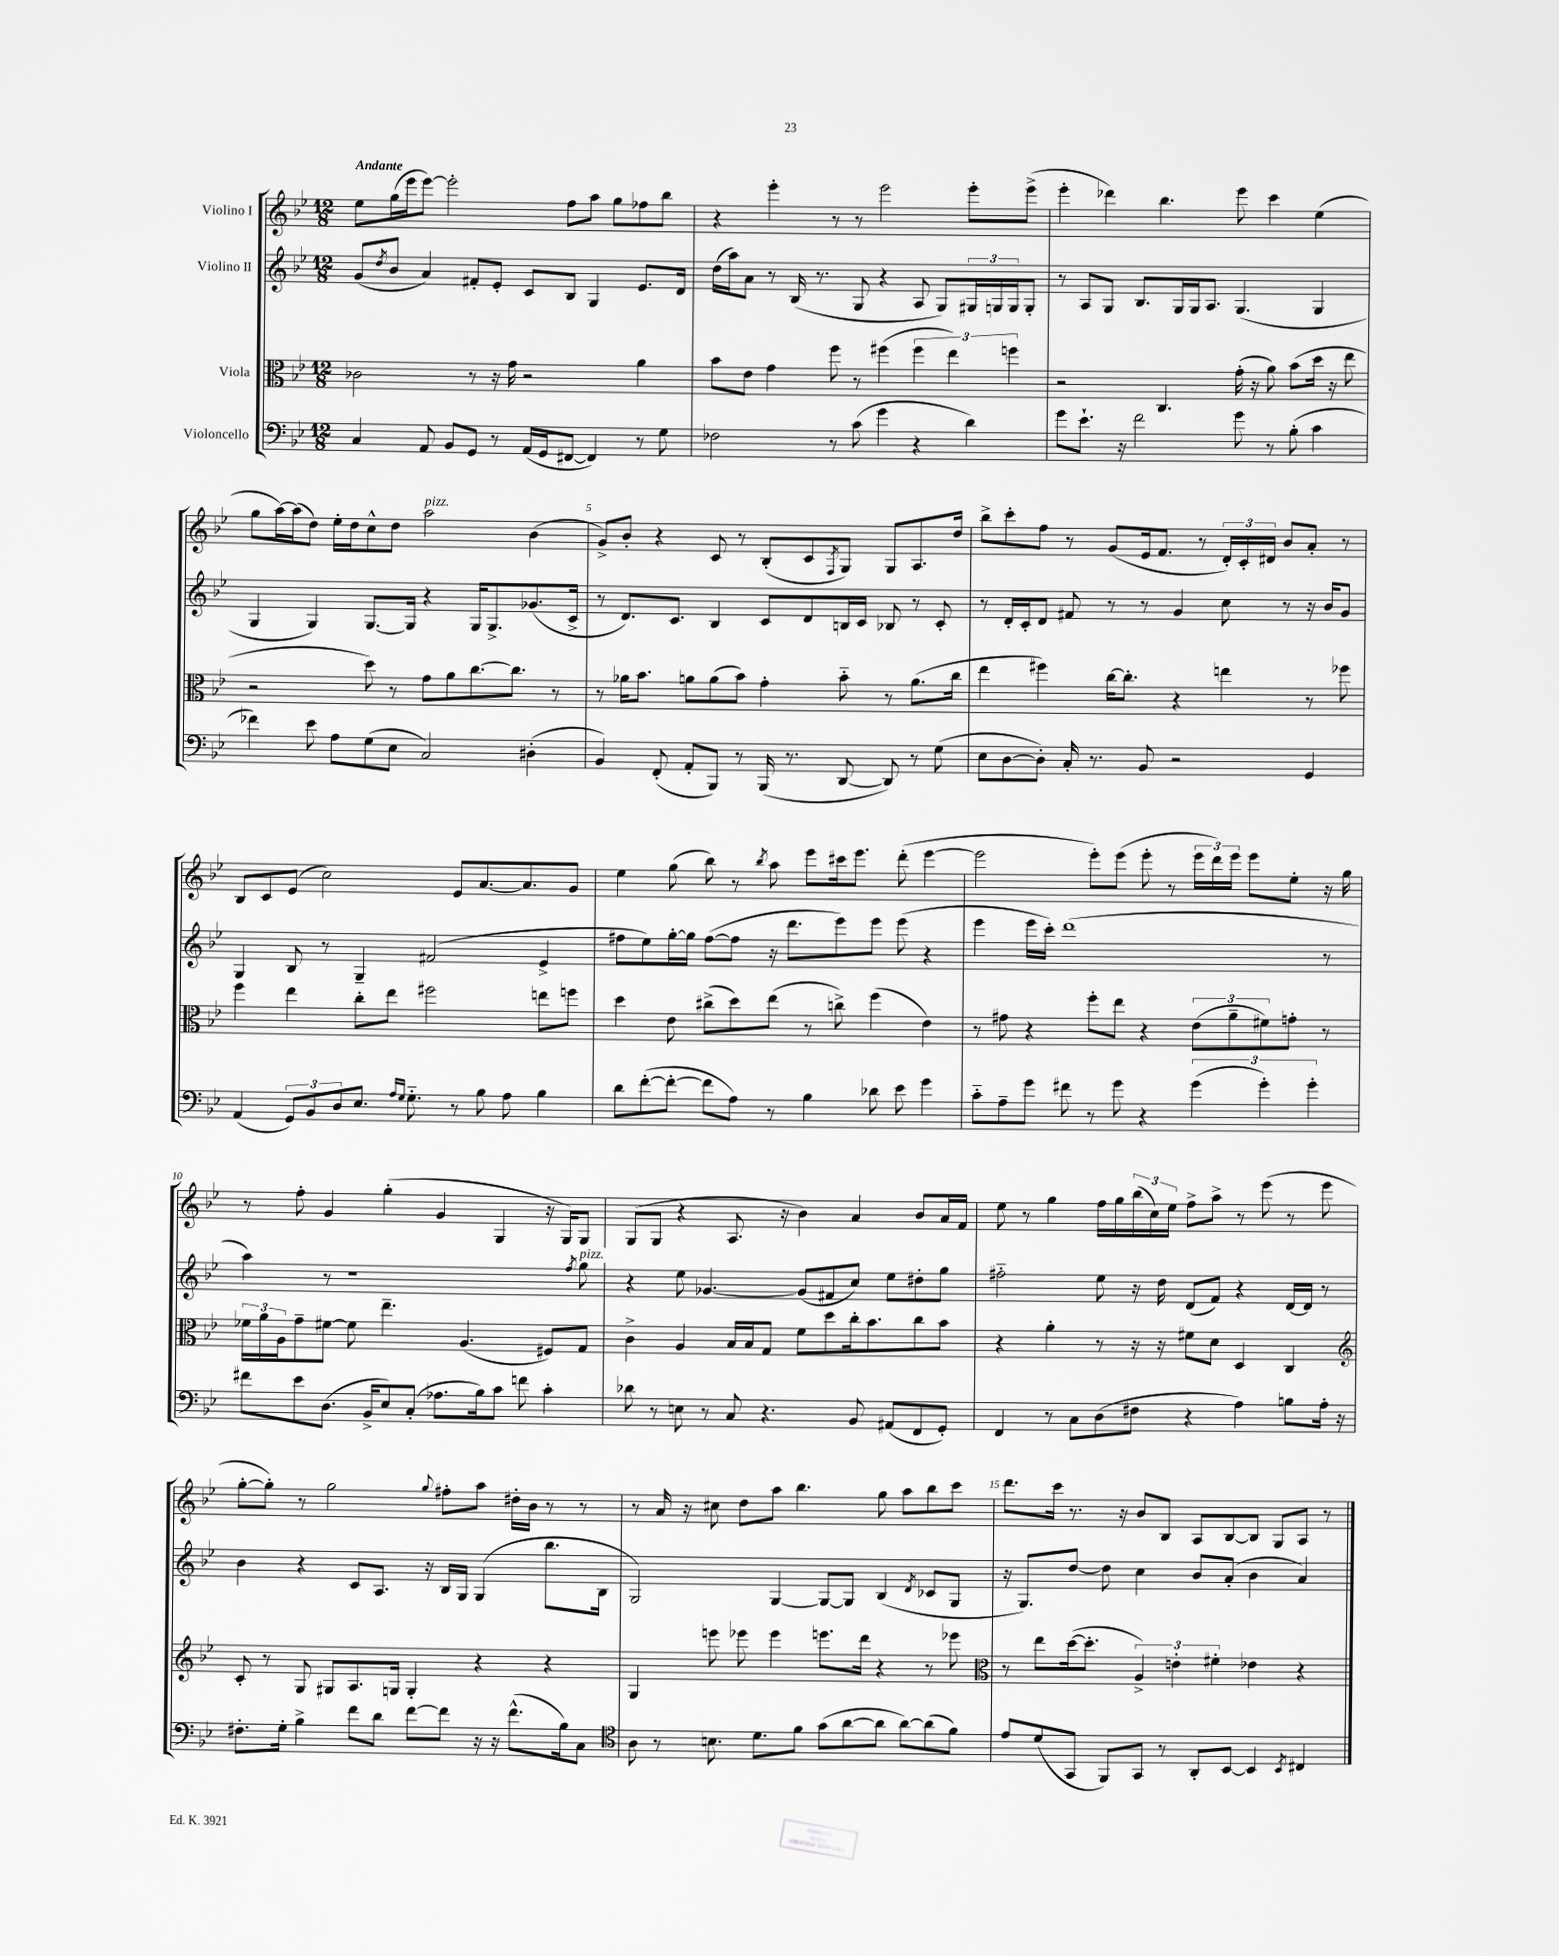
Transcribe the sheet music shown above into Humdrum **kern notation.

**kern	**kern	**kern	**kern
*part4	*part3	*part2	*part1
*staff4	*staff3	*staff2	*staff1
*I"Violoncello	*I"Viola	*I"Violino II	*I"Violino I
*clefF4	*clefC3	*clefG2	*clefG2
*k[b-e-]	*k[b-e-]	*k[b-e-]	*k[b-e-]
*M12/8	*M12/8	*M12/8	*M12/8
=1	=1	=1	=1
!	!	!	!LO:TX:a:B:t=Andante
4C/	2c-X\	(8g/L	8ee-\L
.	.	8qdd/	.
.	.	8b-/J	(16gg\L
.	.	.	16eee-\J
8AA/	.	4a/)	[8eee-\J)
8BB-/L	.	.	2eee-'\]
8GG/J	8r	8f#X'/L	.
8r	16r	8e-'/J	.
.	16g\	.	.
(16AA/LL	2r	8c/L	.
16GG/J	.	.	.
[8FF#X/J	.	8B-/J	8ff\L
4FF#/])	.	4G/	8aa\J
.	.	.	8gg\L
8r	4a\	8.e-/L	8ff-X\
8G\	.	.	8bb-\J
.	.	16d/Jk	.
=2	=2	=2	=2
2F-X\	8b-\L	(16dd\LL	4r
.	.	16aa\J)	.
.	8e-\J	8a\J	.
.	4g\	8r	4eee-'\
.	.	(16B-/	.
.	.	8.r	.
8r	8ff\	.	8r
(8c\	8r	8G/	8r
4g\	(4ff#X\	4r	2eee-\
4r	6ff#\	8A/	.
.	.	8G/L)	.
.	6ee-\)	.	.
4d\)	.	24G#X/L	8eee-'\L
.	.	24Gn/	.
.	6ffn\	24G/J	.
.	.	8G'/J	(8eee-^\J
=3	=3	=3	=3
8g\L	2r	8r	4eee-'\
8.e-`\J	.	8A/L	.
.	.	8G/J	4ddd-X\)
16r	.	.	.
2f\	.	8.B-/L	.
.	4.C/	.	4.bb-\
.	.	16G/L	.
.	.	16G/J	.
.	.	8.A/J	.
8g\	(16g'\	(4.G/	8eee-\
.	16r	.	.
8r	8a\)	.	4ccc\
(8B-'\	(8b-\L	.	.
4c\	16dd\Jk	4G/	(4ee-\
.	16r	.	.
.	8ee-\	.	.
!!LO:LB:g=z
=4	=4	=4	=4
4f-X\)	2r	4G/	8gg\L
.	.	.	[16aa\L)
.	.	.	(16aa\J]
8e-\	.	4G/)	8dd\J)
8A\L	.	.	16ee-'\LL
.	.	.	16dd\J
(8G\	8dd\)	[8.G/L	8cc^^\
8E-\J	8r	.	8dd\J
.	.	16G/Jk]	.
!	!	!	!LO:TX:a:i:t=pizz.
2C/)	8g\L	4r	2aa\
.	8a\	.	.
.	[8.cc\	16G/KL	.
.	.	8.G^/	.
.	8.cc\J]	.	.
(4D#X'\	.	(8.g-X/	(4b-\
.	8r	.	.
.	.	16c^/Jk	.
=5	=5	=5	=5
4BB-/)	8r	8r	8g^/L)
.	16a-X\KL	8.d/L)	8b-'/J
.	8.b-\J	.	.
(8FF'/	.	.	4r
.	.	8.c/J	.
8AA'/L	8an\L	.	.
8BBB-/J)	(8a\	4B-/	8c/
8r	8b-\J)	.	8r
(16BBB-/	4g'\	8c/L	(8B-'/L
8.r	.	.	.
.	.	8d/	8c/
.	.	.	8qF/
[8DD/	8b-\	16Bn/L	8G/J)
.	.	16c/JJ	.
8DD/])	8r	8B-X/	8G/L
8r	(8.a\L	8r	8.A/
(8G\	.	8c'/	.
.	16cc\Jk	.	16dd/Jk
=6	=6	=6	=6
8E-\L	4ee-\	8r	8bb-^\L
[8D\	.	16d'/LL	8ccc'\
.	.	16c'/J	.
8D'\J])	4ff#X\)	8d/J	8ff\J
16C'/	.	8f#X/	8r
8.r	.	.	.
.	[16cc\KL	8r	(8g/L
.	8.cc'\J]	.	.
8BB-/	.	8r	16e-/k
.	.	.	8.f/J
2r	4r	4g/	.
.	.	.	8r
.	4een\	8cc\	24d'/LL)
.	.	.	24c'/
.	.	.	24d#X/JJ
.	.	8r	8b-/L
4GG/	8r	16r	8a'/J
.	.	16b-/KL	.
.	8ff-X\	8g/J	8r
!!LO:LB:g=z
=7	=7	=7	=7
(4AA/	4ff\	4G/	8B-/L
.	.	.	8c/
12GG/L)	4ee-\	8B-/	(8e-/J
12BB-/	.	.	.
.	.	8r	2cc\)
12D/	.	.	.
8.E-/J	8cc'\L	4G~/	.
.	8ee-\J	.	.
16qqA/LL	.	.	.
16qqG/JJ	.	.	.
8.G\	.	.	.
.	2ff#X\	(2f#X/	.
8r	.	.	8e-/L
8B-\	.	.	[8.a/
8A\	.	.	.
.	.	.	8.a/]
4B-\	8een\L	4e-^/	.
.	8ffn\J	.	8g/J
=8	=8	=8	=8
8d\L	4dd\	8ff#X\L	4ee-\
([8f'\	.	8ee-\)	.
8f'\J_	8e-\	[16gg'\L	(8gg\
.	.	16gg\JJ]	.
8f\L]	(8cc#X^\L	([8ff#\L	8bb-\)
8A\J)	8dd\)	8ff#\J]	8r
.	.	.	8qbb-/
8r	(8ee-\J	16r	8aa\
.	.	8.ddd\L	.
4B-\	8r	.	8eee-\L
.	8ccn^\)	8eee-\)	16ccc#X\k
.	.	.	8.eee-\J
8d-X\	(4ff\	8eee-\J	.
8e-\	.	(8eee-\	(8ddd'\
4g\	4e-\)	4r	[4eee-\
=9	=9	=9	=9
8c\L	8r	4eee-\	2eee-\]
8A~\	8g#X\	.	.
8g\J	4r	16eee-\LL	.
.	.	16ccc'\JJ)	.
8f#X\	.	(1ddd	.
8r	8ff'\L	.	8eee-'\L)
8g\	8ee-\J	.	(8eee-\J
4r	4r	.	8eee-'\
.	.	.	8r
(6g\	(12e-\L	.	24eee-\LL
.	.	.	24ddd\)
.	12a~\	.	24eee-\JJ
.	.	.	8eee-\L
6g'\)	12f#X\)	.	.
.	8gn'\J	.	8ee-'\J
6g'\	.	.	.
.	8r	8r	16r
.	.	.	16gg\
!!LO:LB:g=z
=10	=10	=10	=10
8f#X\L	24f-X\LL	4aa\)	8r
.	24a\	.	.
.	24A\J	.	.
8e-\	8g~\	.	8ff'\
(8.D\J	[8f#X\J	8r	4g/
.	8f#\]	1r	.
16BB-^/KL	.	.	.
8E-/)	4.ee-~\	.	(4gg'\
(8C'/J	.	.	.
8.A-X\L	.	.	4g/
.	(4.A/	.	.
16B-\k)	.	.	.
8c\J	.	.	4G/
8fn\	.	.	.
4c'\	8F#X/L)	.	16r
.	.	.	16G/KL)
.	.	8qff/	.
!	!	!LO:TX:a:i:t=pizz.	!
.	8G/J	8gg\	8G/J
=11	=11	=11	=11
8d-X\	4c^\	4r	(8G/L
8r	.	.	8G/J
8En\	4A/	8ee-\	4r
8r	.	[4.g-X/	.
8C/	16B-/LL	.	8.A/
.	16B-/J	.	.
4.r	8G/J	.	.
.	.	.	16r
.	8f\L	(8g-/L]	4b-\)
.	8dd\	8f#X/	.
8BB-/	16cc'\k	8cc/J)	4a/
.	8.b-\	.	.
(8AA#X/L	.	8ee-\L	.
8FF/	8cc\	8dd#X'\	8b-/L
8GG'/J)	8b-\J	8gg\J	16a/L
.	.	.	16f/JJ
=12	=12	=12	=12
4FF/	4r	2ff#X\	8ee-\
.	.	.	8r
8r	4a'\	.	4gg\
8C\L	.	.	.
(8D\	8r	8ee-\	16ff\LL
.	.	.	16gg\
8F#X\J	16r	16r	(24bb-\
.	.	.	24cc\)
.	16r	16dd\	.
.	.	.	24ee-\JJ
4r	8f#X\L	(8d/L	8ff^\L
.	8d\J	8f/J)	8aa^\J
4A\)	4D/	4r	8r
.	.	.	(8eee-\
8Bn\L	4C/	[16d/LL	8r
.	.	16d/JJ]	.
16A'\Jk	.	8r	8eee-\
16r	.	.	.
!!LO:LB:g=z
=13	=13	=13	=13
*	*clefG2	*	*
8.F#X'\L	8c'/	4b-\	[8gg'\L
.	8r	.	8gg'\J])
16G'\Jk	.	.	.
4B-^\	8G/	4r	8r
.	8G#X/L	.	2gg\
8f\L	8.A/	8c/L	.
8d\J	.	8.A/J	.
.	16Gn/Jk	.	.
[8f\L	4G'/	.	.
.	.	16r	.
.	.	.	8qqgg/
8f\J]	.	16B-/LL	8ff#X'\L
.	.	16G/JJ	.
16r	4r	(4G/	8aa\J
16r	.	.	.
(8.f^^\L	.	.	16dd#X'\LL
.	.	.	16b-\JJ
.	4r	8.bb-\L	8r
16B-\k)	.	.	.
8C\J	.	.	8r
.	.	16B-\Jk	.
=14	=14	=14	=14
*clefC4	*	*	*
8A\	4G/	2G/)	8r
8r	.	.	16a/
.	.	.	16r
8.Bn\	8eeen\	.	8cc#X\
.	8eee-X\	.	8dd\L
8.d\L	.	.	.
.	4eee-\	[4G/	8aa\J
8f\J	.	.	4.bb-\
(8g\L	8.eeen\L	8G/L_	.
[8a\	.	8G/J]	.
.	16ddd\Jk	.	.
8a\J]	4r	(4B-/	8gg\
[8a\L)	.	.	8aa\L
.	.	8qd/	.
(8a\]	8r	8c-X/L	8bb-\
8f\J)	8eee-X\	8G/J	8ccc\J
=15	=15	=15	=15
*	*clefC3	*	*
8e-/L	8r	16r	8.ddd\L
.	.	8.G/L)	.
(8d/	8ee-\L	.	.
.	.	.	16ccc\Jk
8GG/J	([16dd\k	[8dd/J	8.r
.	8.dd'\J]	.	.
8FF/L)	.	8dd\]	.
.	.	.	16r
8GG/J	6A^/)	4cc\	8b-/L
8r	.	.	8B-/J
.	6en'\	.	.
8AA'/L	.	8b-/L	8A/L
.	6f#X'\	.	.
[8BB-/J	.	(8a'/J	[8B-/
4BB-/]	4e-X\	4b-\	8B-/J]
.	.	.	8G/L
8qBB-/	.	.	.
4C#X/	4r	4a/)	8A/J
.	.	.	8r
==	==	==	==
*-	*-	*-	*-
